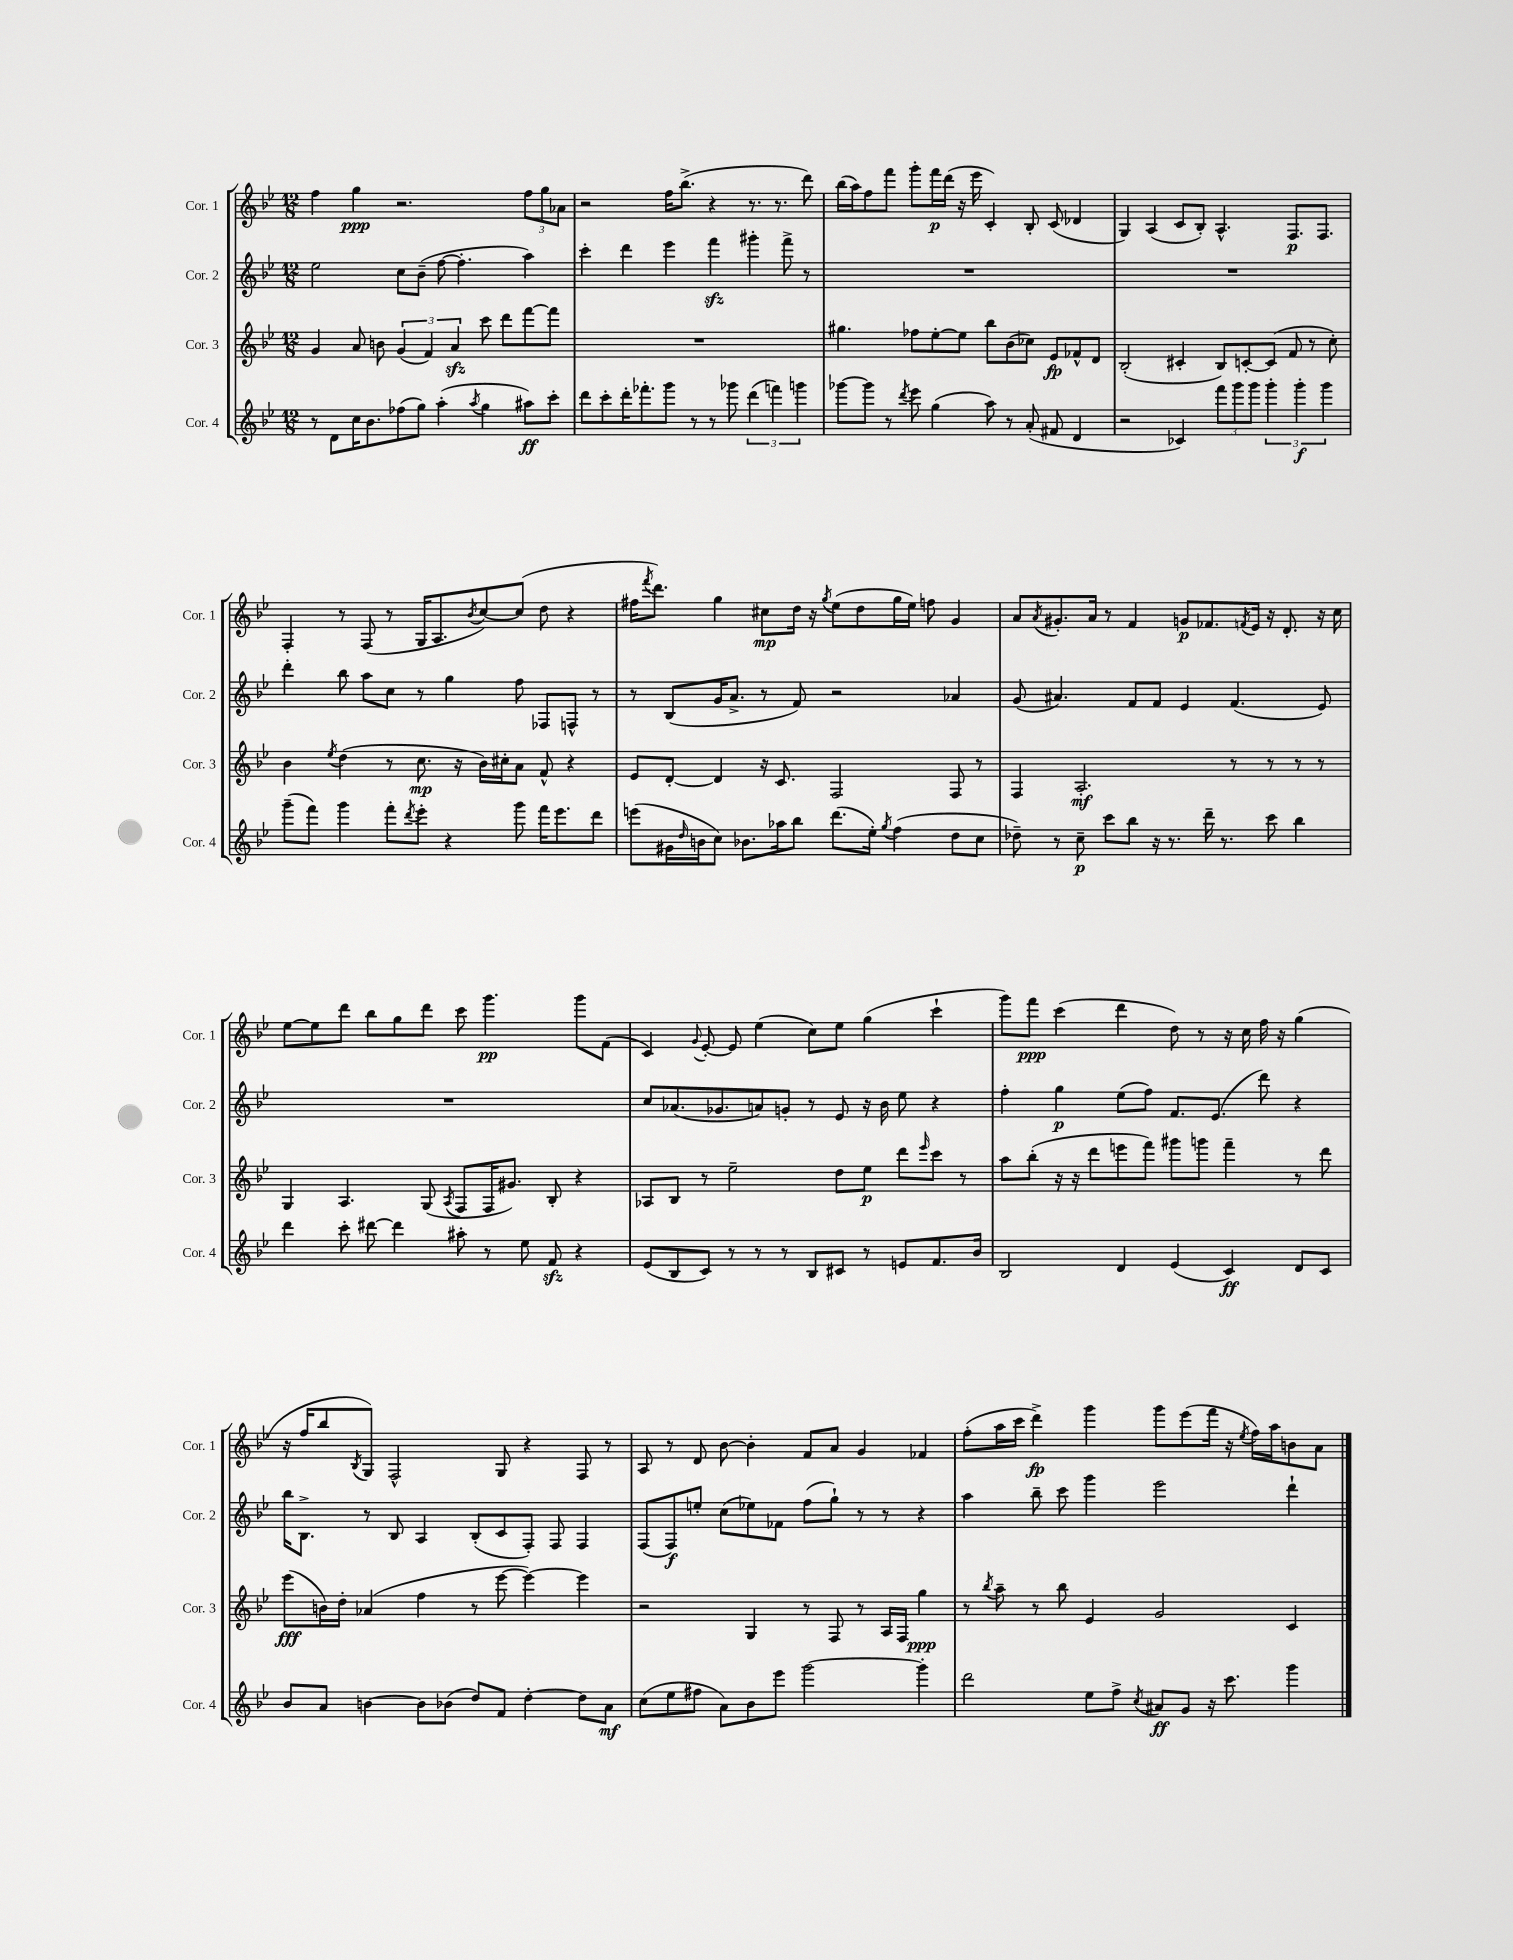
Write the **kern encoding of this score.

**kern	**kern	**kern	**kern
*staff4	*staff3	*staff2	*staff1
*clefG2	*clefG2	*clefG2	*clefG2
*k[b-e-]	*k[b-e-]	*k[b-e-]	*k[b-e-]
*M12/8	*M12/8	*M12/8	*M12/8
8r	4g	2ee-	4ff
8d	.	.	.
16cc	8a	.	4gg
8.b-	.	.	.
.	8b	.	.
(8ff-	(6g	8cc	2.r
8gg)	.	(8b-~	.
.	6f)	.	.
(4aa'	.	[8ff	.
.	6a	.	.
.	.	4.ff']	.
8qaa	.	.	.
4gg	8ccc	.	.
.	8ddd	.	.
8aa#)	[8fff	4aa)	12ff
.	.	.	12gg
8ccc'	8fff]	.	.
.	.	.	12a-
=	=	=	=
8ddd	1.r	4ccc'	2r
8ccc'	.	.	.
16ddd'	.	4ddd	.
8.fff-'	.	.	.
8ggg	.	4eee-	16ff
.	.	.	(8.bb-^
8r	.	.	.
8r	.	4fff	4r
8ggg-	.	.	.
(6ddd	.	4ggg#'	8.r
6fff)	.	.	.
.	.	.	8.r
.	.	8fff^	.
6ggg	.	.	.
.	.	8r	8ddd)
=	=	=	=
[8ggg-	4.gg#	1.r	(16bb-
.	.	.	16aa)
8ggg-]	.	.	8ff
8r	.	.	8fff
8qddd	.	.	.
8eee-	8ff-	.	8ggg'
(4gg	[8ee-'	.	16fff
.	.	.	(16ddd
.	8ee-]	.	16r
.	.	.	16eee-
8aa)	8bb-	.	4c')
8r	(8b-	.	.
(8a'	8cc-)	.	8B-'
8f#	8e-	.	(8c
4d	8f-^^	.	4d-
.	8d	.	.
=	=	=	=
2r	(2B-'	1.r	4G)
.	.	.	(4A
4c-)	4c#'	.	8c
.	.	.	8B-')
12fff	8B-)	.	4.A^^
12ggg	.	.	.
.	[8c'	.	.
12ggg	.	.	.
6ggg'	(8c]	.	.
.	8f	.	8.F
6ggg'	.	.	.
.	8r	.	.
.	.	.	8.F
6ggg	.	.	.
.	8cc')	.	.
=	=	=	=
(8ggg~	4b-	4ddd'	4F'
8fff)	.	.	.
.	8qee-	.	.
4ggg	(4dd	8bb-	8r
.	.	8aa	(8F
8fff'	8r	8cc	8r
8qddd	.	.	.
8eee-'	8.cc	8r	16G
.	.	.	8.A
4r	.	4gg	.
.	16r	.	.
.	.	.	8qb-
.	16b-)	.	[8cc)
.	16cc#'	.	.
8ggg	8a	8ff	(8cc]
16fff	8f^^	8F-	8dd
8.eee-	.	.	.
.	4r	8F^^	4r
8ddd	.	8r	.
=	=	=	=
(8eee	8e-	8r	16ff#
.	.	.	8qfff
.	.	.	8.ddd)
16g#	[8d'	(8B-	.
16qqdd	.	.	.
16b	.	.	.
8cc)	4d]	16g	4gg
.	.	8.a^	.
8.b-	.	.	.
.	16r	8r	8cc#
16aa-	8.c	.	.
8bb-	.	8f)	16dd
.	.	.	16r
.	.	.	8qgg
(8.ddd	2F	2r	(8ee-
.	.	.	8dd
16ee-')	.	.	.
8qgg	.	.	.
(4ff	.	.	16gg
.	.	.	16ee-)
.	.	.	8ff
8dd	8F	4a-	4g
8cc	8r	.	.
=	=	=	=
8dd-~)	4F	(8g	8a
.	.	.	8qa
8r	.	4.a#)	8.g#'
8cc~	2.A'	.	.
.	.	.	16a
8ccc	.	.	8r
8bb-	.	8f	4f
16r	.	8f	.
8.r	.	.	.
.	.	4e-	8g
16ddd~	.	.	8.f-
8.r	.	.	.
.	8r	(4.f	.
.	.	.	8qf
.	.	.	16e-
8ccc	8r	.	16r
.	.	.	8.d'
4bb-	8r	.	.
.	8r	8e-)	16r
.	.	.	16cc
=	=	=	=
4ddd	4G	1.r	[8ee-
.	.	.	8ee-]
8ccc'	4.A	.	8ddd
[8ddd#	.	.	8bb-
4ddd#]	.	.	8gg
.	(8G	.	8ddd
.	8qA	.	.
8aa#'	8F	.	8ccc
8r	16F	.	4.ggg
.	8.g#)	.	.
8ee-	.	.	.
8f	8B-'	.	.
4r	4r	.	8ggg
.	.	.	(8f
=	=	=	=
(8e-	8A-	8cc	4c)
8B-	8B-	(8.a-	.
.	.	.	8qqg
8c)	8r	.	[8e-'
.	.	8.g-	.
8r	2ee-~	.	8e-]
8r	.	8a)	(4ee-
8r	.	8g'	.
8B-	.	8r	8cc)
8c#	8dd	8e-	8ee-
8r	8ee-	16r	(4gg
.	.	16b-	.
8e	8ddd	8ee-	.
.	16qqeee-	.	.
8.f	8ccc	4r	4ccc`
.	8r	.	.
16b-	.	.	.
=	=	=	=
2B-	8aa	4ff'	8ggg)
.	(8bb-'	.	8fff
.	16r	4gg	(4ccc
.	16r	.	.
.	8ddd	.	.
4d	8eee	(8ee-	4ddd
.	8fff)	8ff)	.
(4e-	8ggg#	8.f	8dd)
.	8ggg	.	8r
.	.	(8.e-	.
4c)	4fff~	.	16r
.	.	.	16cc
.	.	8ddd)	16ff
.	.	.	16r
8d	8r	4r	(4gg
8c	8ddd	.	.
=	=	=	=
8b-	(8eee-	16bb-	16r
.	.	8.B-^	16ff
8a	16b)	.	8bb-
.	16dd'	.	.
.	.	.	8qB-
[4b	(4a-	8r	8G)
.	.	8B-	2F^^
8b]	4ff	4A	.
(8b-	.	.	.
8dd)	8r	(8B-'	.
8f	[8eee-	8c	8G
[4dd'	4eee-_)	8F')	4r
.	.	8F	.
8dd]	4eee-]	4F	8F
8a	.	.	8r
=	=	=	=
(8cc	2r	(8F	8A
8ee-	.	8F)	8r
8ff#	.	8ee'	8d
8a)	.	(8cc	[8b-
8b-	4G	8ee-)	4b-']
8eee-	.	8f-	.
[2ggg	8r	(8ff	8f
.	8F	8gg`)	8a
.	8r	8r	4g
.	16A	8r	.
.	16F	.	.
4ggg']	4gg	4r	4f-
=	=	=	=
2ddd	8r	4aa	(8ff'
.	8qbb-	.	.
.	8aa~	.	16aa
.	.	.	16ccc
.	8r	8bb-~	4ddd^)
.	8bb-	8ccc	.
8ee-	4e-	4ggg	4ggg
8ff^	.	.	.
8qcc	.	.	.
8a#	2g	2eee-	8ggg
8g	.	.	(8eee-
16r	.	.	16fff
8.ccc	.	.	16r
.	.	.	8qee-
.	.	.	16ff)
.	.	.	16aa
4ggg	4c	4ddd`	8b
.	.	.	8a
==	==	==	==
*-	*-	*-	*-
